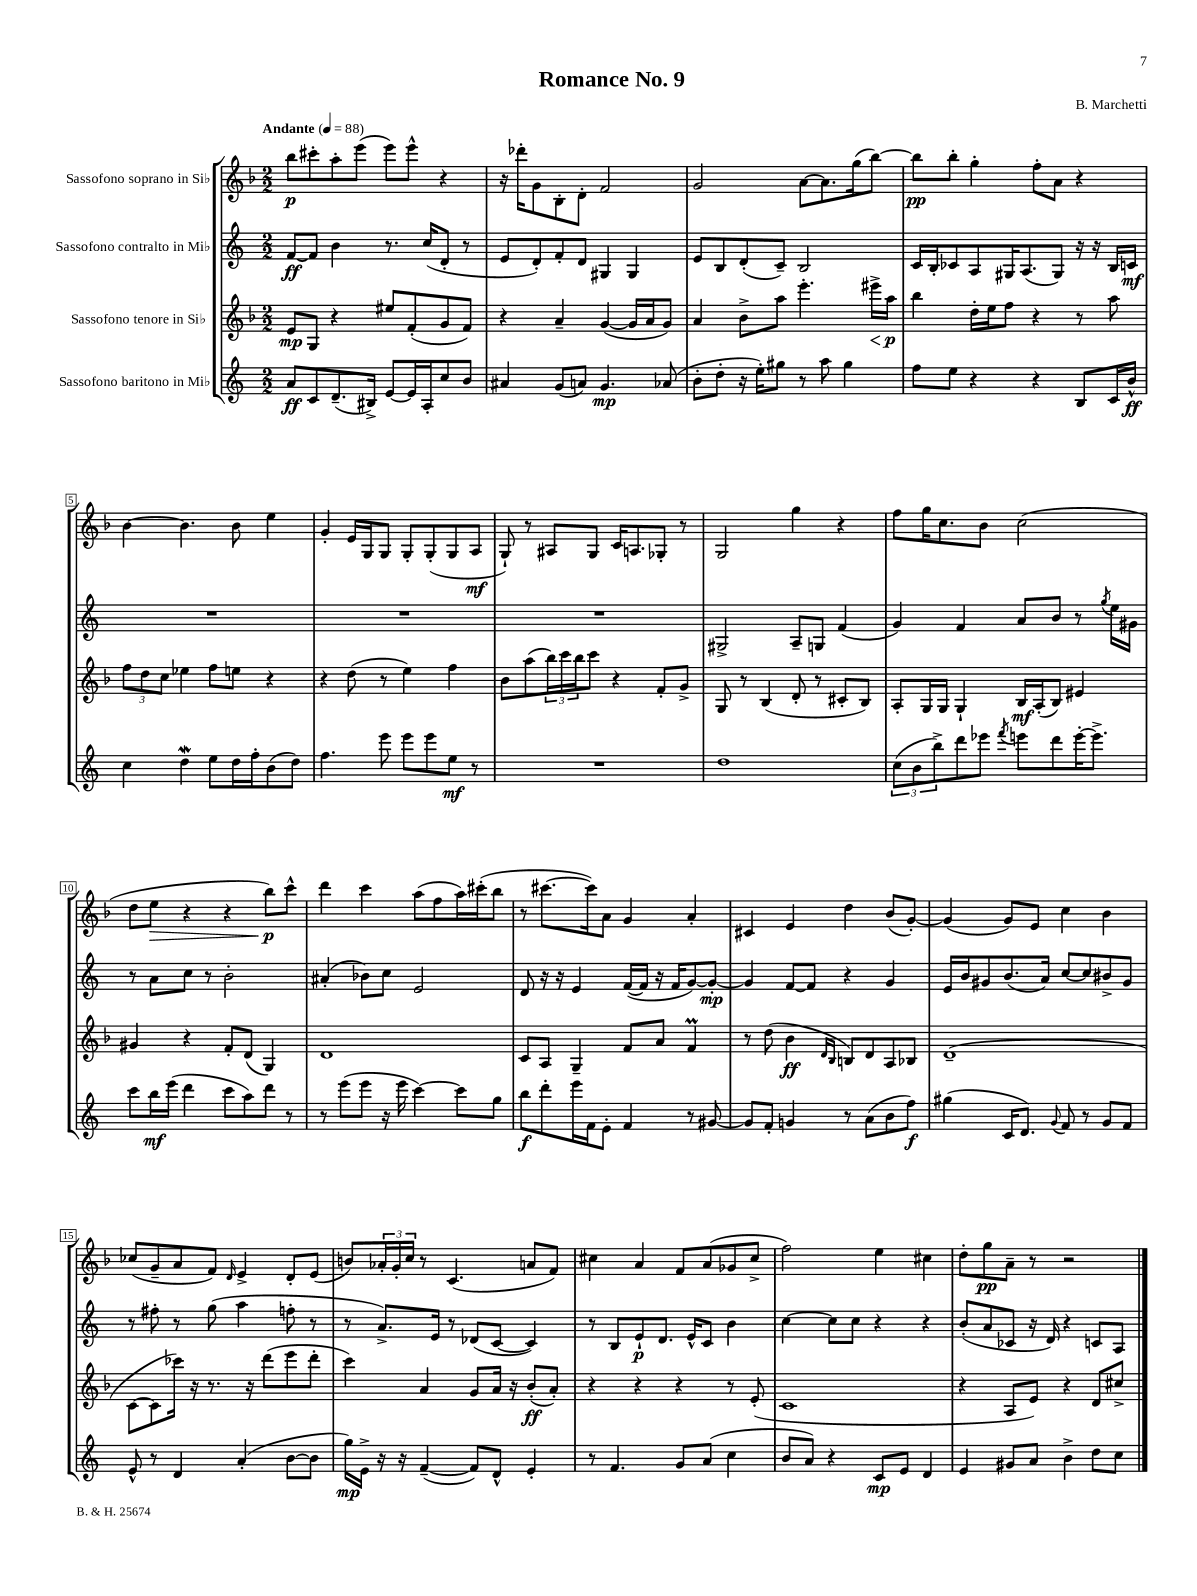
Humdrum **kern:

**kern	**kern	**kern	**kern
*staff4	*staff3	*staff2	*staff1
*clefG2	*clefG2	*clefG2	*clefG2
*k[]	*k[b-]	*k[]	*k[b-]
*M2/2	*M2/2	*M2/2	*M2/2
*MM88	*MM88	*MM88	*MM88
8a	8e	[8f	8bb-
8c	8G	8f]	8ccc#'
(8.d~	4r	4b	8aa'
.	.	.	(8eee
16B#^)	.	.	.
[8e	8ee#	8.r	8eee)
16e]	(8f'	.	8eee^^
16A'	.	(16cc	.
8cc	8g	8d'	4r
8b	8f)	8r	.
=	=	=	=
4a#	4r	8e	16r
.	.	.	16ddd-'
.	.	8d')	8g
(8g	4a~	8f'	8B-'
8a)	.	8d	8d'
4.g	([4g	4G#	2f
.	16g]	4G#	.
.	16a	.	.
(8a-	8g)	.	.
=	=	=	=
8b'	4a	8e	2g
8dd'	.	8B	.
16r	8b-^	(8d'	.
16ee')	.	.	.
8gg#	8aa	8c~)	.
8r	4.eee'	2B	[8a
8aa	.	.	8.a]
4gg#	.	.	.
.	.	.	(16gg
.	16eee#^	.	[8bb-)
.	16aa	.	.
=	=	=	=
8ff	4bb-	16c	8bb-]
.	.	16B'	.
8ee	.	8c-	8bb-'
4r	16dd'	8A	4gg'
.	16ee	.	.
.	8ff	16G#	.
.	.	(8.A	.
4r	4r	.	8ff'
.	.	8G#)	8a
8B	8r	16r	4r
.	.	16r	.
16c	8aa	16B	.
16b^^	.	16c	.
=	=	=	=
4cc	12ff	1r	[4b-
.	12dd	.	.
.	12cc	.	.
4dd	4ee-	.	4.b-]
8ee	8ff	.	.
16dd	8ee	.	8b-
16ff'	.	.	.
(8b	4r	.	4ee
8dd)	.	.	.
=	=	=	=
4.ff	4r	1r	4g'
.	(8dd	.	16e
.	.	.	16G
8eee	8r	.	8G
8eee	4ee)	.	8G'
8eee	.	.	(8G'
8ee	4ff	.	8G
8r	.	.	8A
=	=	=	=
1r	8b-	1r	8G`)
.	(8aa	.	8r
.	24bb-)	.	8A#
.	24ccc	.	.
.	24bb-	.	.
.	8ccc	.	8G
.	4r	.	16c
.	.	.	8.A
.	8f'	.	8G-'
.	8g^	.	8r
=	=	=	=
1dd	8G	2G#^	2G
.	8r	.	.
.	(4B-	.	.
.	8d'	8A~	4gg
.	8r	8G	.
.	8c#'	(4f	4r
.	8B-)	.	.
=	=	=	=
(12cc	8A'	4g)	8ff
12b	.	.	.
.	16G	.	16gg
12bb^)	.	.	.
.	16G	.	8.cc
8ddd	4G`	4f	.
8eee-	.	.	8b-
8qfff	.	.	.
8eee	16B-	8a	(2cc
.	(16A'	.	.
8ddd	8B-)	8b	.
[16eee'	4e#	8r	.
8.eee^]	.	.	.
.	.	8qgg	.
.	.	16ee	.
.	.	16g#	.
=	=	=	=
8ccc	4g#	8r	8dd
16bb	.	8a	8ee
(16eee	.	.	.
4ddd	4r	8cc	4r
.	.	8r	.
8ccc	8f'	2b'	4r
8aa)	(8d	.	.
8ddd	4G)	.	8bb-)
8r	.	.	8ccc^^
=	=	=	=
8r	1d	(4a#'	4ddd
(8eee	.	.	.
8eee	.	8b-)	4ccc
16r	.	8cc	.
16eee	.	.	.
[4ccc)	.	2e	(8aa
.	.	.	8ff
8ccc]	.	.	16aa)
.	.	.	(16ccc#'
8gg	.	.	8bb-
=	=	=	=
8bb	8c	8d	8r
8ddd'	8A	16r	[8.ccc#
.	.	16r	.
16eee	4G~	4e	.
16f	.	.	16ccc#])
8e'	.	.	8a
4f	8f	([16f	4g
.	.	16f]	.
.	8a	16r	.
.	.	16f	.
8r	4f	[8g)	4a'
[8g#	.	8g'_	.
=	=	=	=
8g#]	8r	4g]	4c#
8f'	(8dd	.	.
4g	4b-	[8f	4e
.	.	8f]	.
.	16qqd	.	.
.	16qqB-	.	.
8r	8B)	4r	4dd
(8a	8d	.	.
8b	8A	4g	(8b-
8ff)	8B-	.	[8g')
=	=	=	=
(4gg#	(1d~	16e	(4g]
.	.	16b	.
.	.	8g#	.
16c	.	(8.b	8g)
8.d)	.	.	.
.	.	.	8e
.	.	16a)	.
8qqg	.	.	.
8f	.	[8cc	4cc
8r	.	8cc]	.
8g	.	8b#^	4b-
8f	.	8g#	.
=	=	=	=
8e^^	[8c	8r	(8cc-
8r	8c]	8ff#'	8g~
4d	16ccc-)	8r	8a
.	16r	.	.
.	8.r	(8gg	8f)
.	.	.	16qqd
(4a'	.	4aa	4e^
.	16r	.	.
.	(8ddd	.	.
[8b	8eee	8ff'	8d'
8b]	8ddd'	8r	(8e
=	=	=	=
16gg)	4ccc)	8r	8b)
16e^	.	.	.
16r	.	8.a^)	24a-'
.	.	.	24g'
16r	.	.	.
.	.	.	24cc
([4f~	4a	.	8r
.	.	16e	.
.	.	8r	(4.c
8f])	8g	(8d-	.
8d^^	16a	[8c	.
.	16r	.	.
4e'	(8b-'	4c])	8a
.	8a')	.	8f)
=	=	=	=
8r	4r	8r	4cc#
4.f	.	8B	.
.	4r	8e`	4a
.	.	8.d	.
8g	4r	.	8f
.	.	16e^^	.
(8a	.	8c	(8a
4cc	8r	4b	8g-
.	(8e'	.	8cc#^
=	=	=	=
8b	1c	[4cc	2ff)
8a)	.	.	.
4r	.	8cc]	.
.	.	8cc	.
8c	.	4r	4ee
8e	.	.	.
4d	.	4r	4cc#
=	=	=	=
4e	4r	(8b'	8dd'
.	.	8a	8gg
8g#	8A	8c-	8a~
8a	8e)	16r	8r
.	.	16d)	.
4b^	4r	4r	2r
8dd	8d	8c	.
8cc	8cc#^	8A	.
==	==	==	==
*-	*-	*-	*-
